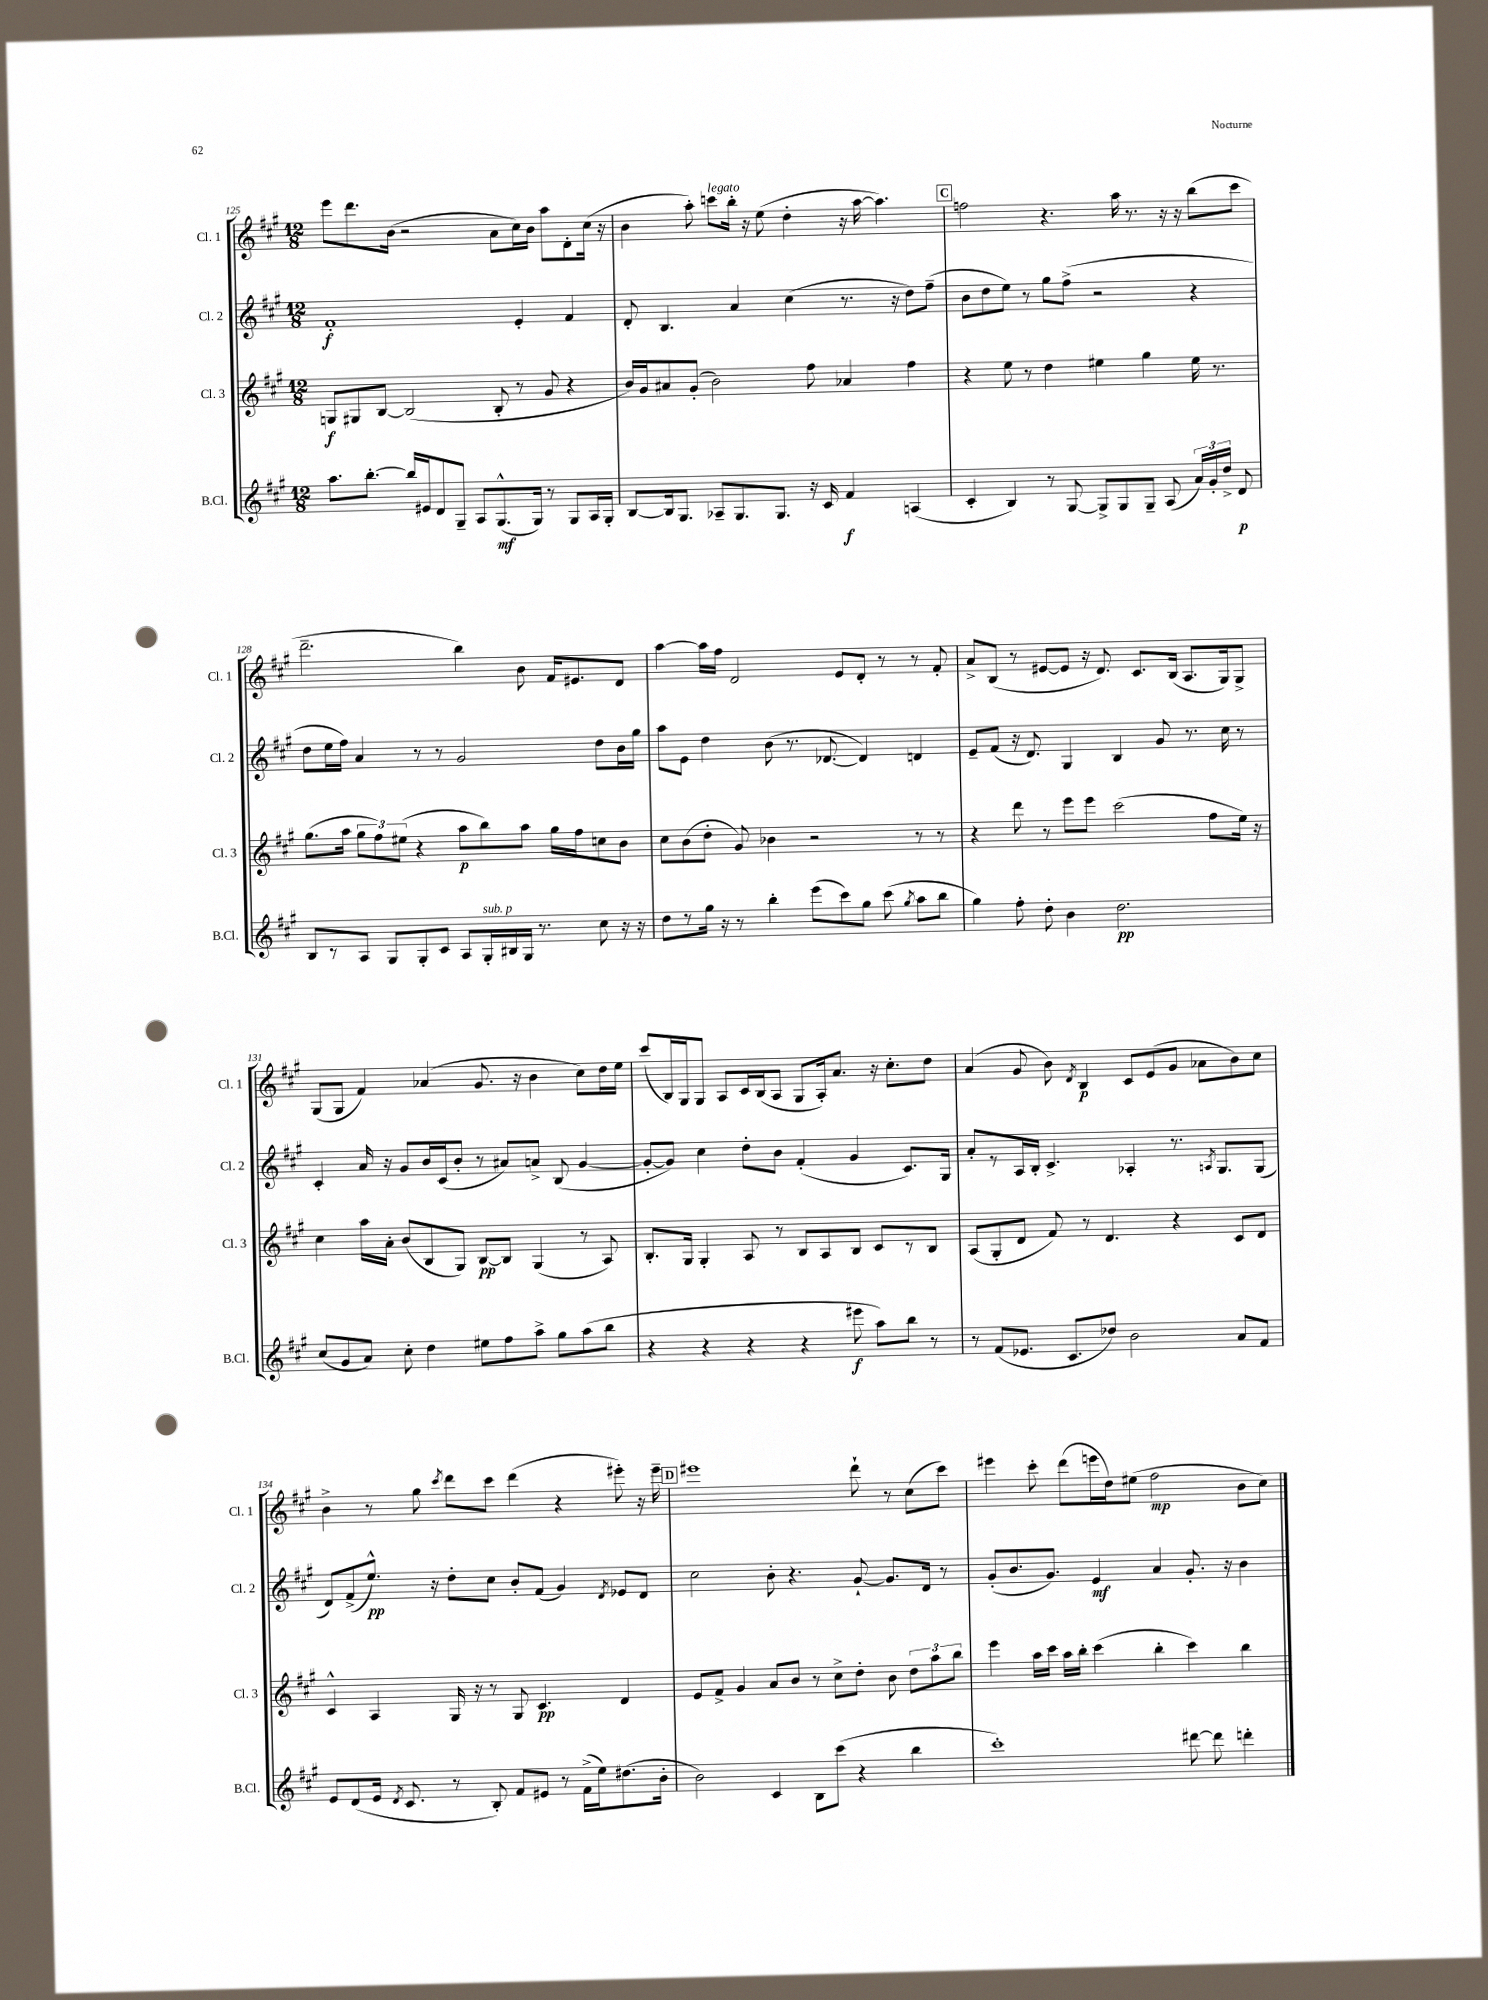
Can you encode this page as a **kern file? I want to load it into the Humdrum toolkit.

**kern	**kern	**kern	**kern
*staff4	*staff3	*staff2	*staff1
*clefG2	*clefG2	*clefG2	*clefG2
*k[f#c#g#]	*k[f#c#g#]	*k[f#c#g#]	*k[f#c#g#]
*M12/8	*M12/8	*M12/8	*M12/8
8.aa	8G	1f#'	8eee
.	8G#	.	8.ddd
[8.bb'	.	.	.
.	[8B	.	.
.	.	.	(16b
16bb]	(2B]	.	2r
16e#	.	.	.
8d	.	.	.
8G#~	.	.	.
8A	.	.	.
(8.G#^^	8B'	.	8a
.	8r	4e'	16cc#)
16G#)	.	.	16b
8r	8g#	.	8aa
8G#	4r	4f#	8d'
16A	.	.	(16cc#
16G#'	.	.	16r
=	=	=	=
[8B	16b)	8d'	4b
.	16g#	.	.
16B]	8a#	4.B	.
8.G#	.	.	.
.	(8g#'	.	8aa')
8A-~	2b)	.	8ccc
8.G#	.	4a	16bb'
.	.	.	16r
.	.	.	(8ee
8.G#	.	.	.
.	.	(4cc#	4dd'
16r	8ff#	.	.
16c#	.	.	.
4f#	4a-	8.r	16r
.	.	.	[16aa
.	.	.	4.aa])
.	.	16r	.
(4A	4ff#	8dd)	.
.	.	(8ff#~	.
=	=	=	=
4c#'	4r	8b	2ff
.	.	8dd	.
4B)	8ee	8ee)	.
.	8r	8r	.
8r	4dd	8gg#	4.r
[8G#	.	(8ff#^	.
8G#^]	4ee#	2r	.
8G#	.	.	16aa
.	.	.	8.r
8G#~	4gg#	.	.
(8A	.	.	16r
.	.	.	16r
24a)	16ee#	4r	(8bb
24g#'	.	.	.
.	8.r	.	.
24dd^	.	.	.
8d	.	.	8ccc#
=	=	=	=
8B	(8.gg#	8dd	2.ddd~
8r	.	16ee	.
.	16aa	16ff#)	.
8A	12gg#	4a	.
.	12ff#)	.	.
8G#	.	.	.
.	(12ee#	.	.
8G#'	4r	8r	.
8c#	.	8r	.
8A	8aa	2g#	4bb)
16G#'	8bb)	.	.
16B#	.	.	.
16G#	8aa	.	8b
8.r	.	.	.
.	16gg#	.	16f#
.	16ff#	.	8.e#
8cc#	8cc	8dd	.
16r	8b	16b	8d
16r	.	16gg#	.
=	=	=	=
8dd	8cc#	8aa	[4aa
8r	(8b	8e	.
16gg#	8dd'	4dd	16aa]
16r	.	.	16ff#
8r	8g#)	.	2d
4bb'	4b-	(8b	.
.	.	8.r	.
(8eee	2r	.	.
.	.	[8.d-	.
8ccc#)	.	.	8e
8gg#	.	4d-])	8d'
(8ccc#	.	.	8r
8qgg#	.	.	.
8aa	8r	4d	8r
8bb	8r	.	8f#'
=	=	=	=
4gg#)	4r	8e~	8a^
.	.	(8f#	(8B
8ff#'	8ddd	16r	8r
.	.	8.d)	.
8dd'	8r	.	[8e#
4b	8eee	4G#	8e#]
.	8eee	.	16r
.	.	.	8.d)
2.dd	(2ccc#	4B	.
.	.	.	8.c#
.	.	8g#	.
.	.	.	(16B
.	.	8.r	8.A
.	8ff#	.	.
.	.	16cc#	16G#)
.	16ee)	8r	8G#^
.	16r	.	.
=	=	=	=
(8cc#	4cc#	4c#'	(8G#
8g#	.	.	8G#
8a)	16aa	16a	4f#)
.	16a'	16r	.
8cc#'	(8b	8g#	.
4dd	8B	16b	(4a-
.	.	(16c#	.
.	8G#)	8b'	.
8ee#	[8B	8r	8.g#
8ff#	8B]	8a#)	.
.	.	.	16r
8aa^	(4G#	8a^	4b
8gg#	.	(8B	.
(8aa	8r	[4g#	8cc#)
8bb	8A)	.	16dd
.	.	.	16ee
=	=	=	=
4r	8.B'	8g#'_	(8ccc#
.	.	8g#])	16B)
.	16G#	.	16G#
4r	4G#'	4cc#	8G#
.	.	.	8A
4r	8A	8dd'	16c#
.	.	.	(16B
.	8r	8b	8A
4r	8B	(4f#'	8G#
.	8A	.	16A')
.	.	.	8.a
8eee#	8B	4g#	.
8aa)	8c#	.	16r
.	.	.	8.cc#'
8bb	8r	8.c#)	.
8r	8B	.	8dd
.	.	16G#	.
=	=	=	=
8r	(8A	8a'	(4a
(8f#	8G#'	8r	.
8.e-	8d	16A	8g#
.	.	16B'	.
.	8f#)	4.c#^	8b)
8.c#	.	.	.
.	.	.	8qd
.	8r	.	4B
8dd-)	4.d	.	.
2b	.	4A-'	8c#
.	.	.	(8e
.	4r	8.r	8g#
.	.	.	8a-
.	.	8qA	.
.	.	8.G#	.
8a	8c#	.	8b)
8f#	8d	(8G#	8cc#
=	=	=	=
8e	4c#^^	8d)	4b^
(8d	.	(8f#^	.
16e	4A	8.ee^^)	8r
8qd	.	.	.
8.c#	.	.	.
.	.	.	8gg#
.	.	16r	.
.	.	.	8qccc#
8r	16G#	8dd'	8ddd
.	16r	.	.
8B')	8r	8cc#	8ccc#
8f#	8G#	8b'	(4ddd
8e#	4.c#	(8f#	.
8r	.	4g#)	4r
(16f#^	.	.	.
16ee)	.	.	.
.	.	8qd	.
(8.dd#	4d	8e-	8eee#')
.	.	8d	16r
16b'	.	.	16eee#~
=	=	=	=
2b)	8e	2cc#	1eee#
.	8f#^	.	.
.	4g#	.	.
4c#	8a	8b'	.
.	8b	4.r	.
8B	8r	.	.
(8ccc#	8cc#^	.	.
4r	8dd'	[8g#`	8ddd`
.	8b	8.g#]	8r
4bb	12dd	.	(8cc#
.	.	16d	.
.	12aa	.	.
.	.	8r	8ccc#)
.	12bb	.	.
=	=	=	=
1ccc#')	4eee	(8g#'	4eee#
.	.	8.b	.
.	16aa	.	8ccc#'
.	16ccc#	8.g#)	.
.	16aa	.	(8ddd
.	16bb'	.	.
.	(4ccc#	4e	16eee
.	.	.	16dd)
.	.	.	(8ee#
.	4bb'	4a	2ff#
[8ddd#	4ccc#)	8.g#'	.
8ddd#]	.	.	.
.	.	16r	.
4ddd'	4bb	4b	8b
.	.	.	8cc#)
==	==	==	==
*-	*-	*-	*-
